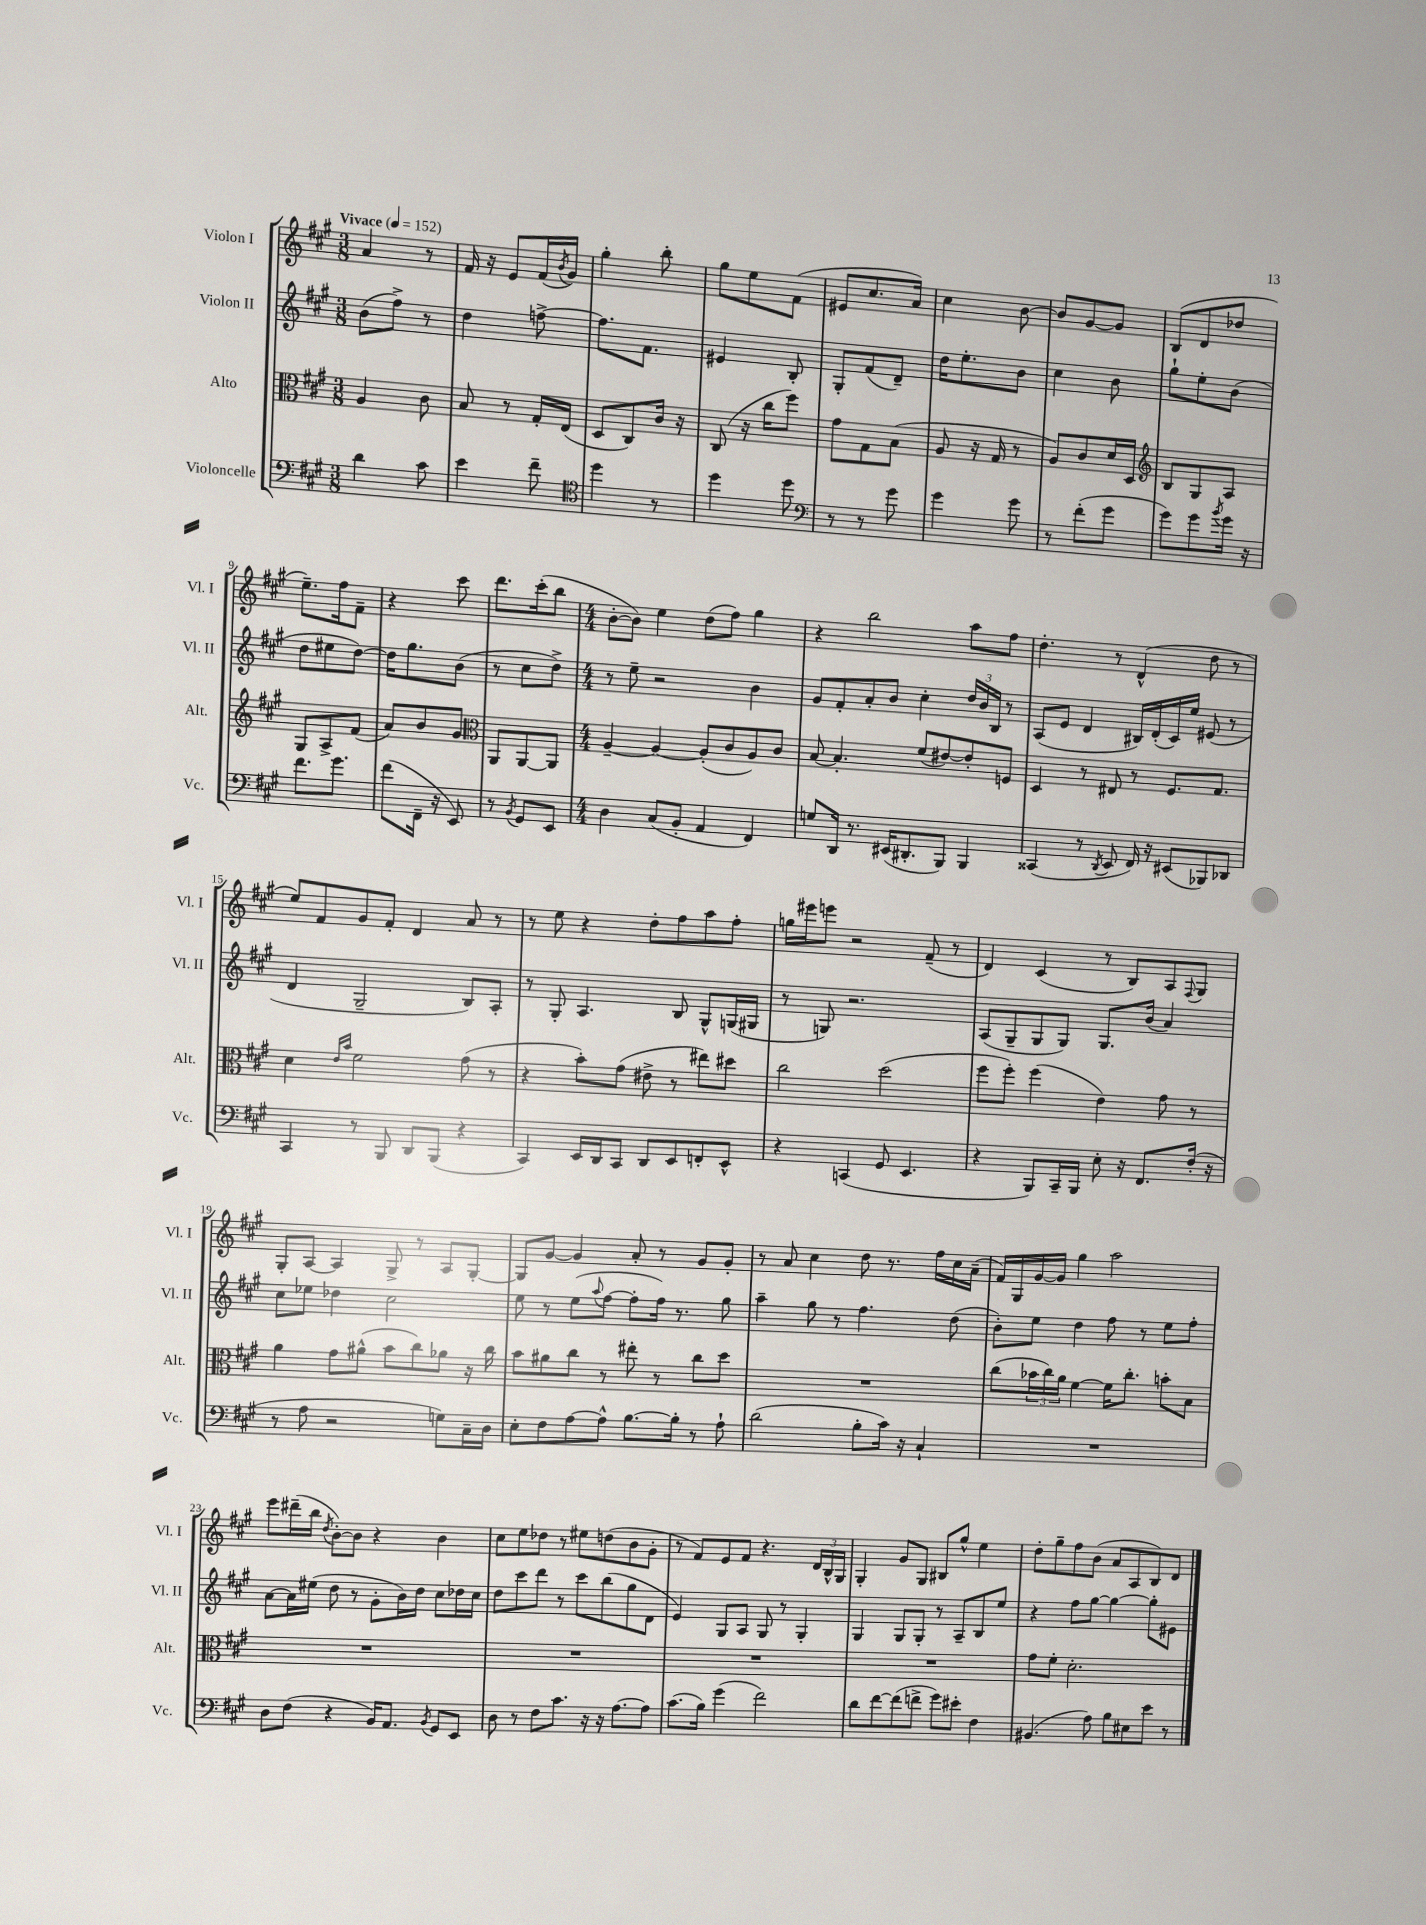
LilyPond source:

<<
\new StaffGroup <<
\new Staff = "s0" \with { instrumentName = "Violon I" shortInstrumentName = "Vl. I" } {
    \clef treble \key a \major \numericTimeSignature \time 3/8 \tempo "Vivace" 4 = 152
    a'4 r8 |
    fis'16 r16 e'8 fis'16( \acciaccatura { b'8 } gis'16) |
    gis''4-. b''8-. |
    gis''8 e''8 fis'8( |
    eis'8 cis''8. a'16) |
    cis''4 b'8~ |
    b'8 gis'8~ gis'8 |
    b8( d'8 des''8 |
    e''8.--) fis''16 fis'8-- |
    r4 cis'''8 |
    d'''8. cis'''16-.( b''8 |
    \numericTimeSignature \time 4/4 b'8~-. b'8) e''4 d''8( fis''8) gis''4 |
    r4 b''2 a''8 fis''8 |
    d''4.-. r8 d'4-^( d''8 r8 |
    e''8) fis'8 gis'8 fis'8-. d'4 a'8 r8 |
    r8 e''8 r4 d''8-. fis''8 a''8 fis''8-. |
    g''16 eis'''16 e'''8 r2 fis'8--( r8 |
    d'4) cis'4( r8 b8) a8 \appoggiatura { fis8 } gis8 |
    gis8-. a8~ a4 gis8-> r8 a8 gis8~-. |
    gis8 gis'8~ gis'4 a'8-. r8 gis'8 gis'8-. |
    r8 a'8 cis''4 d''8 r8. fis''16 cis''16 a'16--( |
    fis'16) gis16 gis'16~ gis'16 gis''4 a''2 |
    e'''8 dis'''16--( b''16 \acciaccatura { d''8 } b'8~-.) b'8 r4 b'4 |
    cis''8 e''8 des''8 r8 eis''8 d''8( b'8 gis'8-. |
    r8 fis'8) e'8 fis'8 r4. \tuplet 3/2 { d'16 b16-^ gis16 } |
    gis4-. gis'8 gis8 bis8 gis''8-^ e''4 |
    d''8-. gis''8-- fis''8 b'8( a'8 a8 b8) d'8 \bar "|." |
}
\new Staff = "s1" \with { instrumentName = "Violon II" shortInstrumentName = "Vl. II" } {
    \clef treble \key a \major \numericTimeSignature \time 3/8
    b'8( fis''8->) r8 |
    d''4 f''8~-> |
    f''8. fis'8. |
    eis'4 b8-. |
    gis8-. fis'8( d'8--) |
    d''16 e''8.-. b'8 |
    cis''4 b'8 |
    gis''8-! e''8-. b'8( |
    d''8 eis''8 d''8~) |
    d''16 gis''8. b'8( |
    r8 cis''8 d''8->) |
    \numericTimeSignature \time 4/4 r8 e''8-- r2 b'4 |
    gis'8 fis'8-. a'8-. b'8 cis''4-. \tuplet 3/2 { d''16 b'16 b16 } r8 |
    a8( e'8 d'4 bis16) d'16-.( cis'16) e''16 eis'8( r8 |
    d'4 gis2-- b8) a8-. |
    r8 gis8-. a4. b8 gis8-^ g16( gis16 |
    r8 g8) r2. |
    a8( gis8-- gis8 gis8) gis8. b'16( a'4) |
    cis''8 ees''8 des''4 cis''2 |
    e''8 r8 e''8( \appoggiatura { a''8 } fis''8~ fis''8-. fis''16) r8. gis''8 |
    a''4-- gis''8 r8 fis''4. d''8( |
    b'8-.) e''8 d''4 fis''8 r8 e''8 fis''8-. |
    a'8~ a'16 eis''16( d''8 r8 gis'8-. b'16) d''16 cis''8 des''16 cis''16 |
    d''8 cis'''8 d'''8 r8 cis'''8 b''8( gis''8 d'8 |
    e'4) gis8 a8 gis8 r8 gis4-. |
    gis4 gis8 gis8-. r8 a8-- b8 e''8 |
    r4 fis''8 gis''8~ gis''4~ gis''8-. eis'8 \bar "|." |
}
\new Staff = "s2" \with { instrumentName = "Alto" shortInstrumentName = "Alt." } {
    \clef alto \key a \major \numericTimeSignature \time 3/8
    a4 cis'8 |
    b8 r8 gis16-. e16( |
    d8 cis8) cis'16 r16 |
    cis8( r16 cis''16 fis''8) |
    gis'8 gis8 b8( |
    a8 r16 gis16 r8 |
    a8) cis'8 d'16 d16 |
    \clef treble b8 gis8 a8 |
    gis8 a8-> fis'8( |
    a'8) b'8 gis'8 |
    \clef alto a,8 a,8~ a,8 |
    \numericTimeSignature \time 4/4 a4~-- a4~ a8-.( cis'8 a8) cis'8 |
    b8~ b4.-. fis'8( eis'8~) eis'8-. f8 |
    d4 r8 eis8 r8 fis8. gis8. |
    d'4 \grace { e'16 b'16 } fis'2 gis'8( r8 |
    r4 b'8-.) gis'8( eis'8-> r8 eis''8) dis''8 |
    cis''2 d''2( |
    fis''8 fis''8-.) fis''4( e'4) gis'8 r8 |
    a'4 gis'8 ais'8-^( b'8 cis''8) aes'8 r16 cis''16 |
    b'8 ais'8 cis''8 r8 eis''8-. r8 cis''8 d''8 |
    R1 |
    cis''8( \tuplet 3/2 { bes'16 cis''16) a'16 } fis'4~ fis'16 cis''8.-. b'8-. b8 |
    R1 |
    R1 |
    R1 |
    R1 |
    gis'8 fis'8-. d'2.-. \bar "|." |
}
\new Staff = "s3" \with { instrumentName = "Violoncelle" shortInstrumentName = "Vc." } {
    \clef bass \key a \major \numericTimeSignature \time 3/8
    d'4 cis'8 |
    e'4 fis'8-- |
    \clef tenor d''4 r8 |
    d''4 d''8 |
    \clef bass r8 r8 gis'8 |
    gis'4 gis'8 |
    r8 fis'8-.( gis'8 |
    gis'8) gis'8 \acciaccatura { b'8 } gis'16 r16 |
    fis'8. gis'8. |
    fis'8( fis,16-- r16 e,8) |
    r8 \acciaccatura { b,8 } gis,8 e,8 |
    \numericTimeSignature \time 4/4 d4 cis8( b,8-. a,4 fis,4) |
    g8 d,16 r8. eis,16( dis,8.-. b,,8) b,,4 |
    cisis,4( r8 \acciaccatura { d,8 } e,8 fis,16) r16 eis,8( bes,,8) des,8 |
    cis,4 r8 b,,8 d,8 b,,8( r4 |
    cis,4) e,16 d,16 cis,8 d,8 e,8 f,8-. e,8-^ |
    r4 c,4( gis,8 e,4. |
    r4 b,,8) cis,16-- b,,16 e8-. r16 fis,8. fis16-.( r16 |
    r8 a8 r2 g8) cis16-- d16 |
    e8-. fis8 a8~ a8-^ b8.~ b16-. r8 a8-! |
    d'2( b8-. cis'16) r16 cis4-! |
    R1 |
    d8 fis8( r4 b,16) a,8. \acciaccatura { b,8 } gis,8 e,8 |
    d8 r8 fis8 cis'8. r16 r16 a8.~ a8 |
    cis'8.( b16) gis'4( fis'2) |
    d'8 fis'8~ fis'8( f'8-> gis'8) eis'8-. fis4 |
    bis,4.( a8) b8 eis8 e'8 r8 \bar "|." |
}
>>
>>
